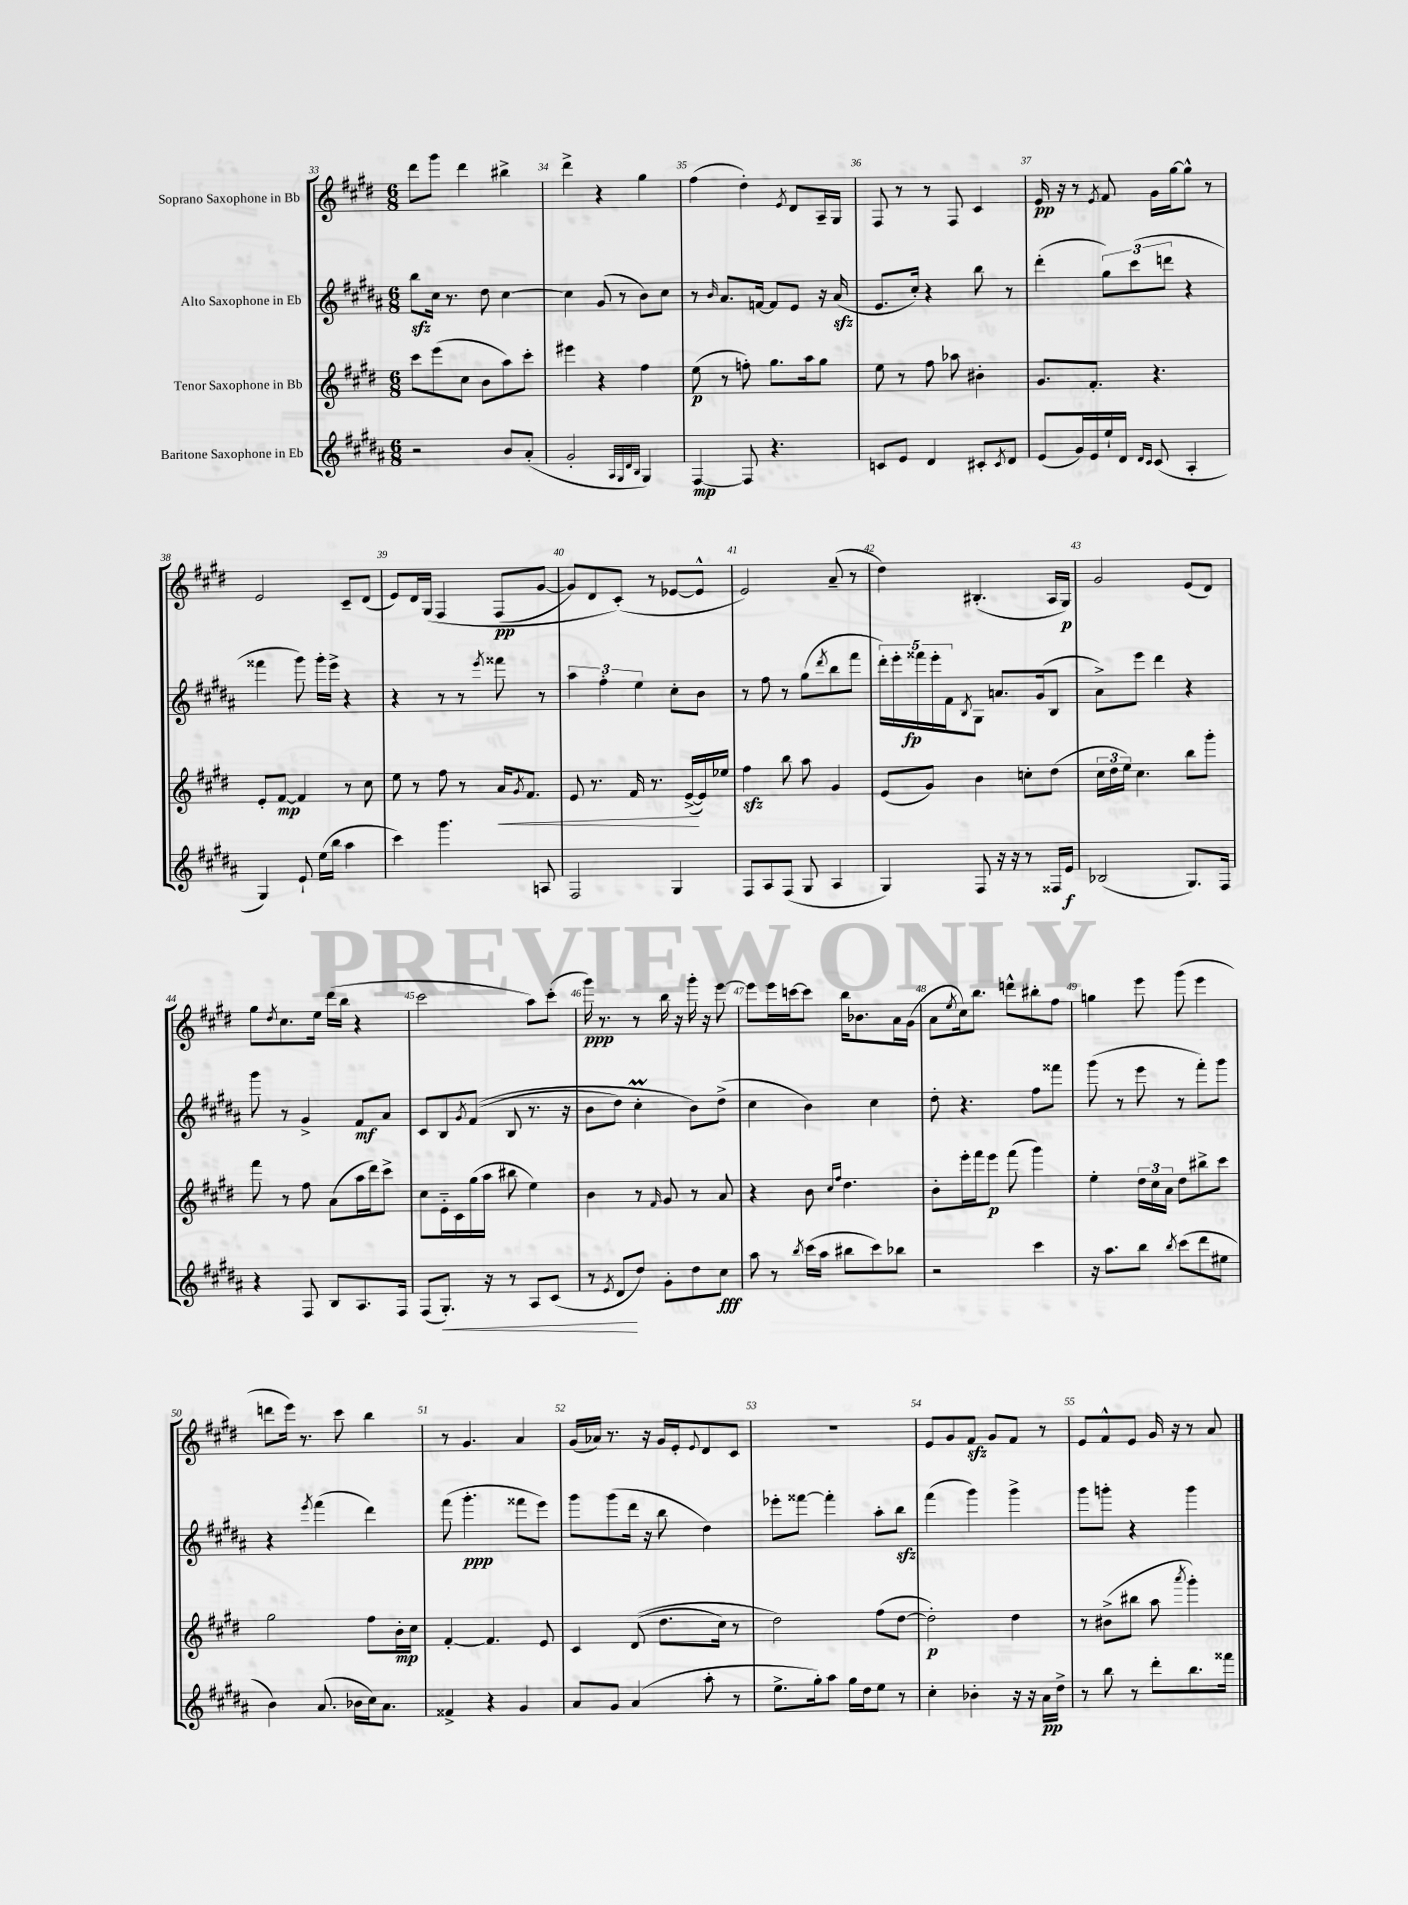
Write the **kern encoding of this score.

**kern	**kern	**kern	**kern
*staff4	*staff3	*staff2	*staff1
*clefG2	*clefG2	*clefG2	*clefG2
*k[f#c#g#d#a#]	*k[f#c#g#d#]	*k[f#c#g#d#a#]	*k[f#c#g#d#]
*M6/8	*M6/8	*M6/8	*M6/8
2r	8ccc#	8bb	8ddd#
.	(8eee	16cc#	8ggg#
.	.	8.r	.
.	8cc#	.	4ddd#
.	8b	8dd#	.
8b	8aa)	[4cc#	4bb#^
(8a#'	8ccc#'	.	.
=	=	=	=
2g#'	4eee#	4cc#]	4ddd#^
.	4r	(8g#	4r
.	.	8r	.
32qqA#	.	.	.
32qqG#	.	.	.
32qqd#	.	.	.
32qqB	.	.	.
4G#)	4ff#	8b)	4gg#
.	.	8cc#	.
=	=	=	=
[4F#	(8ee	8r	(4ff#
.	.	16qqb	.
.	8r	8.a#	.
8F#]	8ff')	.	4dd#')
.	.	[16f	.
4.r	8.gg#	8f]	.
.	.	.	8qe
.	.	8e	8d#
.	16aa	.	.
.	8gg#	16r	16A~
.	.	(16a#	16G#
=	=	=	=
8c	8ee	8.e	8F#
8e	8r	.	8r
.	.	16cc#')	.
4d#	8ff#	4r	8r
.	8aa-	.	8F#
8c#'	4b#'	8bb	4c#
8qc#	.	.	.
8d#	.	8r	.
=	=	=	=
(8e	8.g#	(4ddd#'	16e
.	.	.	16r
16g#)	.	.	8r
16e	8.f#'	.	.
.	.	.	8qe
16ee`	.	12gg#)	8f#
16d#	.	.	.
.	.	(12ccc#	.
16qqd#	.	.	.
16qqc#	.	.	.
(8c#	4.r	.	16g#
.	.	12ddd	.
.	.	.	[16gg#
4A#'	.	4r	8gg#^^]
.	.	.	8r
=	=	=	=
4G#)	8e'	4fff##	2e
.	[8f#	.	.
8e`	4f#]	8ggg#)	.
(16ee	.	16ggg#'	.
16bb	.	16eee^	.
4aa#	8r	4r	8c#~
.	8cc#	.	(8d#
=	=	=	=
4ccc#)	8ee	4r	8e)
.	8r	.	16d#
.	.	.	&(16G#
4.ggg#	8ff#	8r	4F#
.	8r	8r	.
.	.	8qeee	.
.	16a	8fff##	(8F#
.	8qg#	.	.
.	8.f#	.	.
8A	.	8r	[8g#
=	=	=	=
2F#	8e	6aa#	8g#])
.	8.r	.	8d#
.	.	6ff#'	.
.	.	.	(8c#'&)
.	16f#	.	.
.	.	6ee	.
.	8.r	.	8r
4G#	.	8cc#'	[8e-
.	([16e^	.	.
.	16e])	8b	8e-^^]
.	16ee-	.	.
=	=	=	=
8F#	4ff#	8r	2e)
8A#	.	8ff#	.
(8F#	8bb	8r	.
8G#	8aa	(8gg#	.
.	.	8qddd#	.
4A#	4g#	8bb	(8a~
.	.	8fff#	8r
=	=	=	=
4G#)	(8e	20ddd#')	4dd#)
.	.	20eee'	.
.	.	20fff##	.
.	8g#)	.	.
.	.	20eee'	.
.	.	20f#	.
.	.	8qB	.
8F#	4b	8G#	(4.B#'
16r	.	8.a	.
16r	.	.	.
8r	8cc'	.	.
.	.	(16g#	.
16F##	(8dd#	8B	16A
16e	.	.	16G#)
=	=	=	=
(2B-	24cc#	8a#^)	2g#
.	24dd#	.	.
.	24ee)	.	.
.	4.cc#	8eee	.
.	.	4ddd#	.
8.G#)	8bb	4r	(8e
.	8ggg#'	.	8d#)
16F#	.	.	.
=	=	=	=
4r	8fff#	8ggg#	8gg#
.	.	.	8qdd#
.	8r	8r	8.cc#
8F#	8ff#	4g#^	.
.	.	.	16ee
8B	(8a	.	(16ddd#
.	.	.	16bb
8.A#	16aa	8f#	4r
.	16ddd#)	.	.
.	8ccc#^	8a#	.
16F#	.	.	.
=	=	=	=
(8F#	8cc#	8c#	2ccc#
8.G#')	16e'~	8B	.
.	16c#	.	.
.	.	8qg#	.
.	(16gg#	&((8f#	.
16r	16aa	.	.
8r	8bb#	8B	.
8A#	4ee)	8.r	8aa)
(8c#	.	.	(8ccc#'
.	.	16r	.
=	=	=	=
8r	4b	8b	16ggg#)
.	.	.	8.r
8qe	.	.	.
8d#	.	8dd#)	.
8dd#)	8r	4cc#'	8r
.	16qqf#	.	.
8g#'	8g#	.	16bb
.	.	.	16r
8dd#	8r	8b&)	16ggg#'
.	.	.	16r
8cc#	8a	(8dd#^	[8eee
=	=	=	=
8aa#	4r	4cc#	8eee]
8r	.	.	16eee
.	.	.	[16ccc
8qbb	.	.	.
(16ccc#	8b	4b)	8ccc]
16aa#	.	.	.
.	16qqcc#	.	.
.	16qqff#	.	.
8bb#	4.dd#	.	16bb
.	.	.	8.b-
8ccc#)	.	4cc#	.
8bb-	.	.	16a
.	.	.	(16g#
=	=	=	=
2r	8b'	8dd#'	8a
.	.	.	8qee
.	16eee'	4.r	16cc#)
.	16fff#	.	8.bb
.	8eee	.	.
.	(8fff#	.	8ddd^^
4ccc#	4ggg#)	8ff#	8bb#'
.	.	8fff##	8ff#
=	=	=	=
16r	4ee'	(8ggg#	4gg
8.aa#	.	.	.
.	.	8r	.
8bb	24dd#	8eee	8eee
.	24cc#	.	.
.	24a	.	.
8qbb	.	.	.
(8ccc#	8dd#	8r	(8ggg#
8ddd#	8bb#^	8fff#')	4eee
8ee#	8ccc#	8ggg#	.
=	=	=	=
4b)	2gg#	4r	8ddd
.	.	.	16eee)
.	.	.	8.r
.	.	8qeee	.
(8.a#	.	(4fff#	.
.	.	.	8ccc#
16b-	.	.	.
16cc#)	8ff#	4ddd#)	4bb
8.a#	.	.	.
.	16b'	.	.
.	16cc#	.	.
=	=	=	=
4f##^	[4f#'	(8fff#	8r
.	.	4.ggg#'	4.g#
4r	4.f#]	.	.
4g#	.	8fff##	4a
.	8e	8eee)	.
=	=	=	=
8a#	4c#	8ggg#	(16g#
.	.	.	16a-)
8g#	.	(8ggg#	8.r
(4a#	&((8d#	16ddd#	.
.	.	16r	16r
.	8.dd#	8bb	16g#
.	.	.	16e'
.	.	.	8qqe
8aa#'	.	4dd#)	8d#
.	16cc#)	.	.
8r	8r	.	8c#
=	=	=	=
8.ee^	2dd#&)	8eee-'	2.r
.	.	[8fff##	.
16gg#')	.	.	.
8aa#	.	4fff##']	.
16gg#	.	.	.
16dd#	.	.	.
8ee	(8ff#	8aa#'	.
8r	[8dd#	8bb	.
=	=	=	=
4cc#'	2dd#'])	(4fff#	8e
.	.	.	8g#
4b-'	.	4ggg#)	8f#
.	.	.	8g#
16r	4dd#	4ggg#^	8f#
16r	.	.	.
16a#	.	.	8r
16dd#^	.	.	.
=	=	=	=
8r	8r	8ggg#	8e
8bb	(8b#^	8ggg'	8f#^^
8r	8bb#	4r	8e
8ddd#'	8aa	.	16g#
.	.	.	16r
.	8qaaa	.	.
8.bb	4ggg#')	4ggg	8r
.	.	.	8a
16fff##	.	.	.
==	==	==	==
*-	*-	*-	*-
